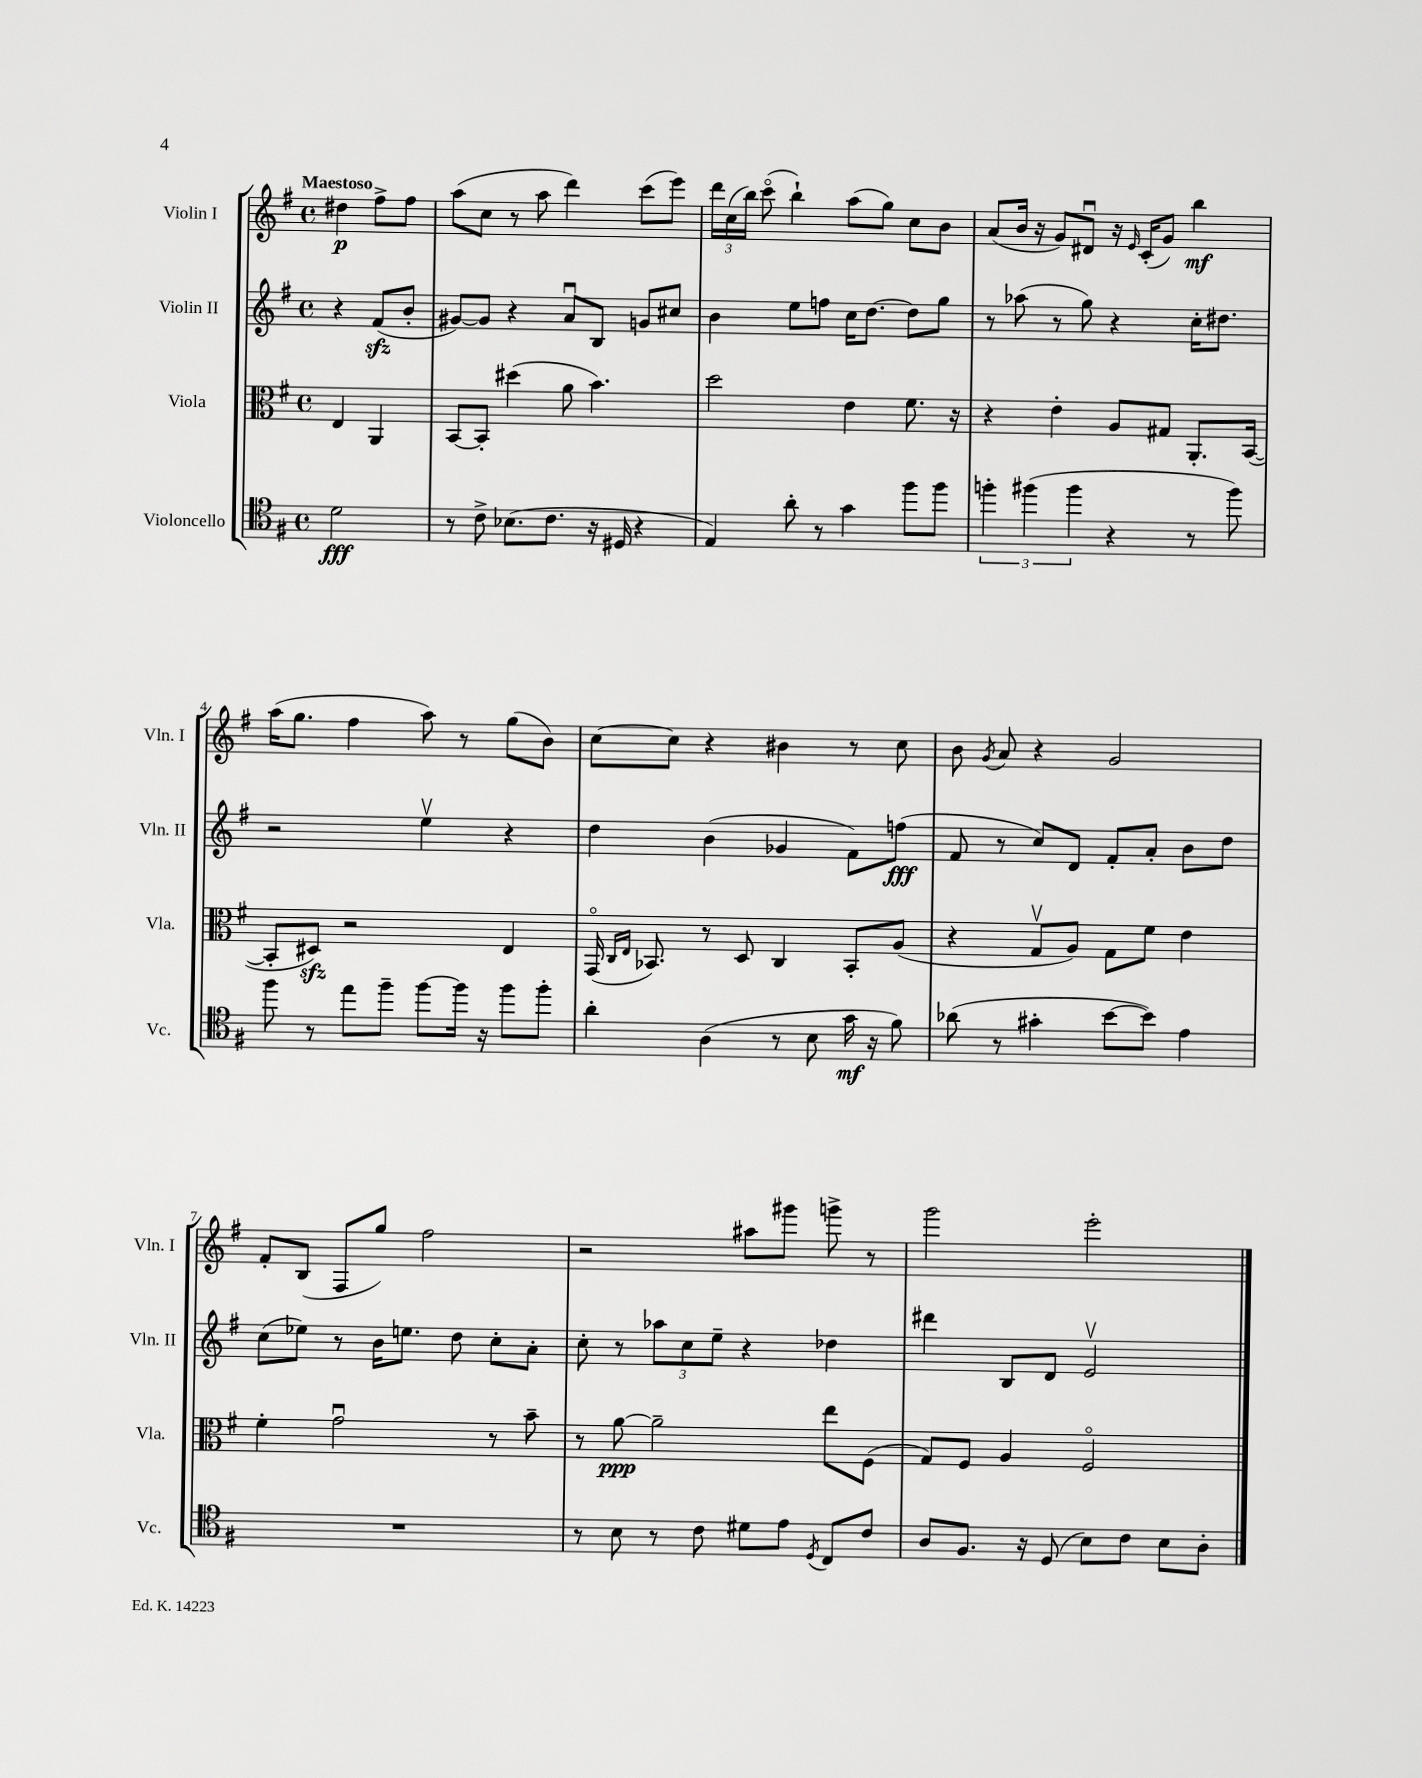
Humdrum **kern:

**kern	**dynam	**kern	**dynam	**kern	**dynam	**kern	**dynam
*part4	*part4	*part3	*part3	*part2	*part2	*part1	*part1
*staff4	*staff4	*staff3	*staff3	*staff2	*staff2	*staff1	*staff1
*I"Violoncello	*	*I"Viola	*	*I"Violin II	*	*I"Violin I	*
*I'Vc.	*	*I'Vla.	*	*I'Vln. II	*	*I'Vln. I	*
*clefC4	*	*clefC3	*	*clefG2	*	*clefG2	*
*k[f#]	*	*k[f#]	*	*k[f#]	*	*k[f#]	*
*M4/4	*	*M4/4	*	*M4/4	*	*M4/4	*
*met(c)	*	*met(c)	*	*met(c)	*	*met(c)	*
=	=	=	=	=	=	=	=
!	!	!	!	!	!	!LO:TX:a:B:t=Maestoso	!
2d\	fff	4E/	.	4r	.	4dd#X\	p
.	.	4AA/	.	(8f#zz/L	.	8ff#^\L	.
.	.	.	.	8b'/J	.	8ff#\J	.
=1	=1	=1	=1	=1	=1	=1	=1
8r	.	[8BB/L	.	[8g#X/L)	.	(8aa\L	.
8c^\	.	8BB'/J]	.	8g#/J]	.	8cc\J	.
(8.B-X\L	.	(4dd#X\	.	4r	.	8r	.
.	.	.	.	.	.	8aa\	.
8.c\J	.	.	.	.	.	.	.
.	.	8a\	.	8au/L	.	4ddd\)	.
16r	.	4.b\)	.	8B/J	.	.	.
16D#X/	.	.	.	.	.	.	.
4r	.	.	.	8gn/L	.	(8ccc\L	.
.	.	.	.	8cc#X/J	.	8eee\J)	.
=2	=2	=2	=2	=2	=2	=2	=2
4E/)	.	2dd\	.	4b\	.	24ddd\LL	.
.	.	.	.	.	.	(24cc\	.
.	.	.	.	.	.	24bb\JJ)	.
.	.	.	.	.	.	(8ccc\	.
8a'\	.	.	.	8ee\L	.	4bb`\)	.
8r	.	.	.	8ffn\J	.	.	.
4g\	.	4e\	.	16cc\KL	.	(8aa\L	.
.	.	.	.	[8.dd\J	.	.	.
.	.	.	.	.	.	8gg\J)	.
8ff#\L	.	8.f#\	.	8dd\L]	.	8cc\L	.
8ff#\J	.	.	.	8gg\J	.	8b\J	.
.	.	16r	.	.	.	.	.
=3	=3	=3	=3	=3	=3	=3	=3
6ffn'\	.	4r	.	8r	.	(8a/L	.
.	.	.	.	(8aa-X\	.	16b/Jk	.
(6ff#X\	.	.	.	.	.	.	.
.	.	.	.	.	.	16r	.
.	.	4e'\	.	8r	.	8g/L)	.
6ff#\	.	.	.	.	.	.	.
.	.	.	.	8gg\)	.	8d#Xu/J	.
4r	.	8A/L	.	4r	.	16r	.
.	.	.	.	.	.	16qqe/	.
.	.	.	.	.	.	(16c'/KL	.
.	.	8G#X/J	.	.	.	8g/J)	.
8r	.	8.AA'/L	.	16cc'\KL	.	4bb\	mf
.	.	.	.	8.dd#X\J	.	.	.
8ff#\)	.	.	.	.	.	.	.
.	.	([16BB/Jk	.	.	.	.	.
!!LO:LB:g=z
=4	=4	=4	=4	=4	=4	=4	=4
8ff#\	.	8BB'/L]	.	2r	.	(16aa\KL	.
.	.	.	.	.	.	8.gg\J	.
8r	.	8D#Xzz/J)	.	.	.	.	.
8ee\L	.	2r	.	.	.	4ff#\	.
8ff#~\J	.	.	.	.	.	.	.
[8ff#\L	.	.	.	4eev\	.	8aa\)	.
16ff#\Jk]	.	.	.	.	.	8r	.
16r	.	.	.	.	.	.	.
8ff#\L	.	4E/	.	4r	.	(8gg\L	.
8ff#'\J	.	.	.	.	.	8b\J)	.
=5	=5	=5	=5	=5	=5	=5	=5
4a'\	.	(16GG/	.	4dd\	.	[8cc\L	.
.	.	16qqC/LL	.	.	.	.	.
.	.	16qqE/JJ	.	.	.	.	.
.	.	8.BB-X/)	.	.	.	.	.
.	.	.	.	.	.	8cc\J]	.
(4A\	.	8r	.	(4b\	.	4r	.
.	.	8D/	.	.	.	.	.
8r	.	4C/	.	4g-X/	.	4b#X\	.
8B\	.	.	.	.	.	.	.
16g\	mf	8BB-'/L	.	8f#\L)	.	8r	.
16r	.	.	.	.	.	.	.
8f#\)	.	(8A/J	.	(8ffn\J	fff	8cc\	.
=6	=6	=6	=6	=6	=6	=6	=6
(8a-X\	.	4r	.	8f#/	.	8b\	.
.	.	.	.	.	.	8qg/	.
8r	.	.	.	8r	.	8a/	.
4g#X'\	.	8Gv/L	.	8cc/L)	.	4r	.
.	.	8A/J)	.	8d/J	.	.	.
[8b\L	.	8G\L	.	8f#'/L	.	2g/	.
8b\J])	.	8f#\J	.	8a'/J	.	.	.
4e\	.	4e\	.	8b\L	.	.	.
.	.	.	.	8dd\J	.	.	.
!!LO:LB:g=z
=7	=7	=7	=7	=7	=7	=7	=7
1r	.	4f#'\	.	(8cc\L	.	8f#'/L	.
.	.	.	.	8ee-X\J)	.	(8B/J	.
.	.	2gu\	.	8r	.	8F#/L	.
.	.	.	.	16b\KL	.	8gg/J)	.
.	.	.	.	8.een\J	.	.	.
.	.	.	.	.	.	2ff#\	.
.	.	.	.	8dd\	.	.	.
.	.	8r	.	8cc'\L	.	.	.
.	.	8b~\	.	8a'\J	.	.	.
=8	=8	=8	=8	=8	=8	=8	=8
8r	.	8r	.	8cc'\	.	2r	.
8B\	.	[8a\	ppp	8r	.	.	.
8r	.	2a~\]	.	12aa-X\L	.	.	.
.	.	.	.	12cc\	.	.	.
8c\	.	.	.	.	.	.	.
.	.	.	.	12ee~\J	.	.	.
8d#X\L	.	.	.	4r	.	8aa#X\L	.
8e\J	.	.	.	.	.	8ggg#X\J	.
8qD/	.	.	.	.	.	.	.
8C/L	.	8ee\L	.	4dd-X\	.	8gggn^\	.
8c/J	.	(8F#\J	.	.	.	8r	.
=9	=9	=9	=9	=9	=9	=9	=9
8A/L	.	8G/L)	.	4ddd#X\	.	2ggg\	.
8.F#/J	.	8F#/J	.	.	.	.	.
.	.	4A/	.	8B/L	.	.	.
16r	.	.	.	.	.	.	.
(8D/	.	.	.	8d/J	.	.	.
8B\L)	.	2F#/	.	2ev/	.	2eee'\	.
8c\J	.	.	.	.	.	.	.
8B\L	.	.	.	.	.	.	.
8A'\J	.	.	.	.	.	.	.
==	==	==	==	==	==	==	==
*-	*-	*-	*-	*-	*-	*-	*-
